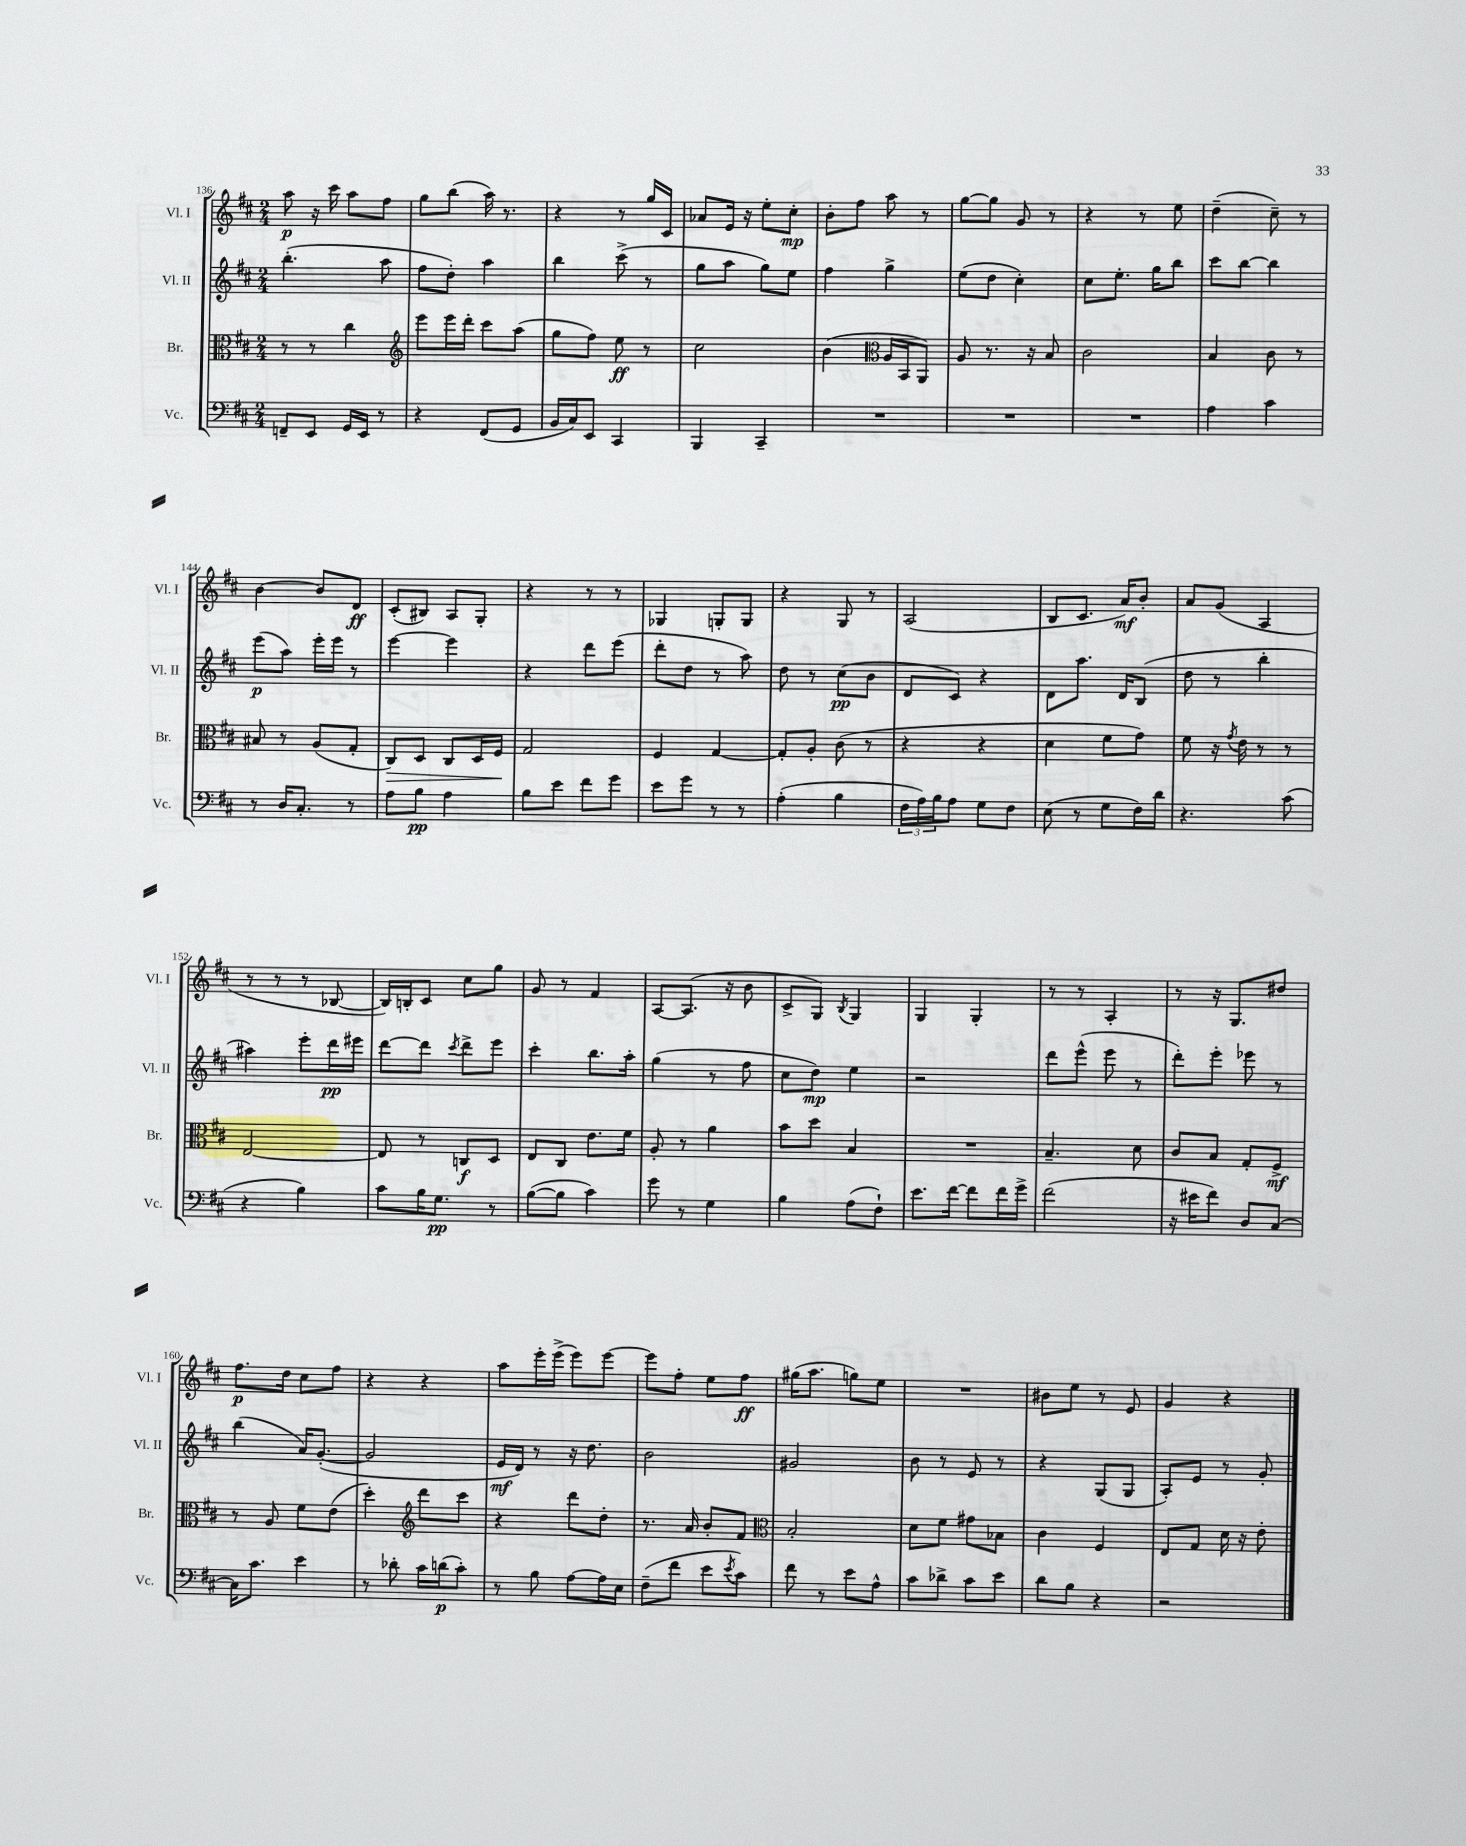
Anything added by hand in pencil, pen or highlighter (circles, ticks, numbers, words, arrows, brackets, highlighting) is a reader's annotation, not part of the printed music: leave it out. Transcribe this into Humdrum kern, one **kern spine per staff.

**kern	**kern	**kern	**kern
*staff4	*staff3	*staff2	*staff1
*clefF4	*clefC3	*clefG2	*clefG2
*k[f#c#]	*k[f#c#]	*k[f#c#]	*k[f#c#]
*M2/4	*M2/4	*M2/4	*M2/4
8FF~/L	8r	(4.bb'\	8aa\
8EE/J	8r	.	16r
.	.	.	16ccc#\
16GG/LL	4cc#\	.	8aa\L
16EE/JJ	.	.	.
8r	.	8aa\	8ff#\J
=	=	=	=
*	*clefG2	*	*
4r	8eee\L	8ff#\L	8gg\L
.	16eee\L	8dd'\J)	(8bb\J
.	16ddd'\JJ	.	.
(8FF#/L	8ccc#\L	4aa\	16aa\)
.	.	.	8.r
8GG/J	(8aa\J	.	.
=	=	=	=
16BB/LL	8gg\L	4bb\	4r
16C#/J)	.	.	.
8EE/J	8ff#\J)	.	.
4CC#/	8ee\	(8ccc#^\	8r
.	8r	8r	16gg/LL
.	.	.	16c#/JJ
=	=	=	=
4BBB/	2cc#\	8gg\L	8a-/L
.	.	8aa\J	16e/Jk
.	.	.	16r
4CC#~/	.	8gg\L)	8ee'\L
.	.	8ee\J	8cc#'\J
=	=	=	=
2r	(4b\	4ff#\	8b'\L
.	.	.	8ff#\J
*	*clefC3	*	*
.	16A/LL	4gg^\	8aa\
.	16BB/J	.	.
.	8AA/J)	.	8r
=	=	=	=
2r	8A/	(8ee\L	[8gg\L
.	8.r	8dd\J	8gg\]J
.	.	4cc#'\)	8g/
.	16r	.	.
.	8B/	.	8r
=	=	=	=
2r	2c#\	8cc#\L	4r
.	.	8.ee'\J	.
.	.	.	8r
.	.	16gg\LK	.
.	.	8bb\J	8ee\
=	=	=	=
4A\	4B/	8ccc#\L	(4dd~\
.	.	[8bb\J	.
4c#\	8c#\	4bb\]	8cc#~\)
.	8r	.	8r
=	=	=	=
8r	8B#/	(8eee\L	[4b\
16D/LK	8r	8aa\J)	.
8.C#'/J	.	.	.
.	(8A/L	16eee'\LL	8b/]L
.	.	16eee\JJ	.
8r	8G'/J	8r	8d/J
=	=	=	=
8A\L	8C#/L)	[4eee\	(8c#'/L
8B\J	8D/J	.	8B#/J)
4A\	8C#/L	4eee\]	8A/L
.	16D/L	.	8G'/J
.	16F#/JJ	.	.
=	=	=	=
8B\L	2G/	4r	4r
8e\J	.	.	.
8f#\L	.	8ddd\L	8r
8g\J	.	(8eee\J	8r
=	=	=	=
8e\L	4F#/	8ddd'\L	4G-/
8g\J	.	8dd\J	.
8r	[4G/	8r	8G'/L
8r	.	8aa\)	8G/J
=	=	=	=
(4A'\	8G'/]L	8dd\	4r
.	8A'/J	8r	.
4B\	(8c#\	(8cc#\L	8G/
.	8r	8b\J	8r
=	=	=	=
24F#\LL	4r	8d/L	(2A/
24A\)	.	.	.
24B\J	.	.	.
8A\J	.	8c#/J)	.
8G\L	4r	4r	.
8F#\J	.	.	.
=	=	=	=
(8E\	4d\	8d\L	8B/L
8r	.	8.aa\J	8.c#/J
8G\L	8f#\L	.	.
.	.	16d/LK	16a/LK)
16F#\L)	8g\J)	(8B/J	8b'/J
16d\JJ	.	.	.
=	=	=	=
4.r	8f#\	8dd\	8a/L
.	16r	8r	(8g/J
.	8qg/	.	.
.	16e\	.	.
.	8r	4bb'\	4A/
(8c#\	8r	.	.
=	=	=	=
4r	[2E/	4aa#\)	8r
.	.	.	8r
4B\)	.	8eee'\L	8r
.	.	16ddd\L	[8B-/
.	.	16eee#\JJ	.
=	=	=	=
8c#\L	8E/]	[8ddd\L	16B-/]LL)
.	.	.	16B'/J
16B\K	8r	8ddd\]J	8c#/J
8.G\J	.	.	.
.	.	8qccc#/	.
.	8C/L	8ddd^\L	8cc#\L
8r	8D/J	8eee\J	8gg\J
=	=	=	=
([8B\L	8E/L	4ccc#'\	8g/
8B\]J	8C#/J	.	8r
4c#\)	8.e\L	8.bb\L	4f#/
.	16f#\Jk	16aa'\Jk	.
=	=	=	=
8g\	8A'/	(4gg\	[8A/L
8r	8r	.	(8.A/]J
4G\	4a\	8r	.
.	.	.	16r
.	.	8ff#\	8b\
=	=	=	=
4B\	8b\L	8cc#\L	8c#^/L
.	8dd\J	8dd\J)	8G/J)
.	.	.	8qB/
(8A\L	4B/	4ee\	4G/
8F#`\J)	.	.	.
=	=	=	=
8.e\L	2r	2r	4G/
[16f#\Jk	.	.	.
8f#\]L	.	.	4G'/
16f#\L	.	.	.
16g^\JJ	.	.	.
=	=	=	=
(2f#\	4.B~/	8ddd\L	8r
.	.	(8eee^^\J	8r
.	.	8eee\	4A'/
.	8d\	8r	.
=	=	=	=
16r	8c#/L	8ddd'\L)	8r
16e#\LK	.	.	.
8f#\J)	8B/J	8eee'\J	16r
.	.	.	8.G/L
8D/L	8G'/L	8eee-\	.
[8C#/J	8F#^/J	8r	8dd#/J
=	=	=	=
16C#\]LK	8r	(4bb\	8.ff#\L
8.c#\J	.	.	.
.	8A/	.	.
.	.	.	16dd\Jk
4e\	8f#\L	16a/LK)	8cc#\L
.	.	([8.g'/J	.
.	(8e\J	.	8ff#\J
=	=	=	=
8r	4dd'\)	2g/]	4r
8d-'\	.	.	.
*	*clefG2	*	*
16c#\LL	8ddd\L	.	4r
(16d\J	.	.	.
8c#'\J)	8ccc#\J	.	.
=	=	=	=
8r	4r	16e/LL	8aa\L
.	.	16d/JJ)	.
8B\	.	8r	16eee'\L
.	.	.	(16eee^\JJ
[8A\L	8ddd\L	16r	8eee\L)
.	.	8.dd\	.
16A\]L	8dd'\J	.	[8eee\J
16E\JJ	.	.	.
=	=	=	=
(8F#~\L	8.r	2b\	8eee\]L
8f#\J	.	.	8ff#'\J
.	16a/	.	.
8e\L	8b'/L	.	8ee\L
8qe/	.	.	.
8c#\J)	8f#/J	.	8ff#\J
=	=	=	=
*	*clefC3	*	*
8f#\	2B'/	2g#/	(16gg#\LK
.	.	.	8.aa\J
8r	.	.	.
8e\L	.	.	8gg\L)
8A^^\J	.	.	8ee\J
=	=	=	=
8c#\L	8d\L	8b\	2r
8d-^\J	8f#\J	8r	.
8c#\L	8g#\L	8e/	.
8e\J	8B-\J	8r	.
=	=	=	=
8d\L	4c#\	4r	8b#\L
8B\J	.	.	8ee\J
4r	4F#/	(8G/L	8r
.	.	8G/J	8e/
=	=	=	=
2r	8E/L	8A'/L)	4g/
.	8G/J	8e/J	.
.	16d\	8r	4r
.	16r	.	.
.	8e'\	8g'/	.
==	==	==	==
*-	*-	*-	*-
